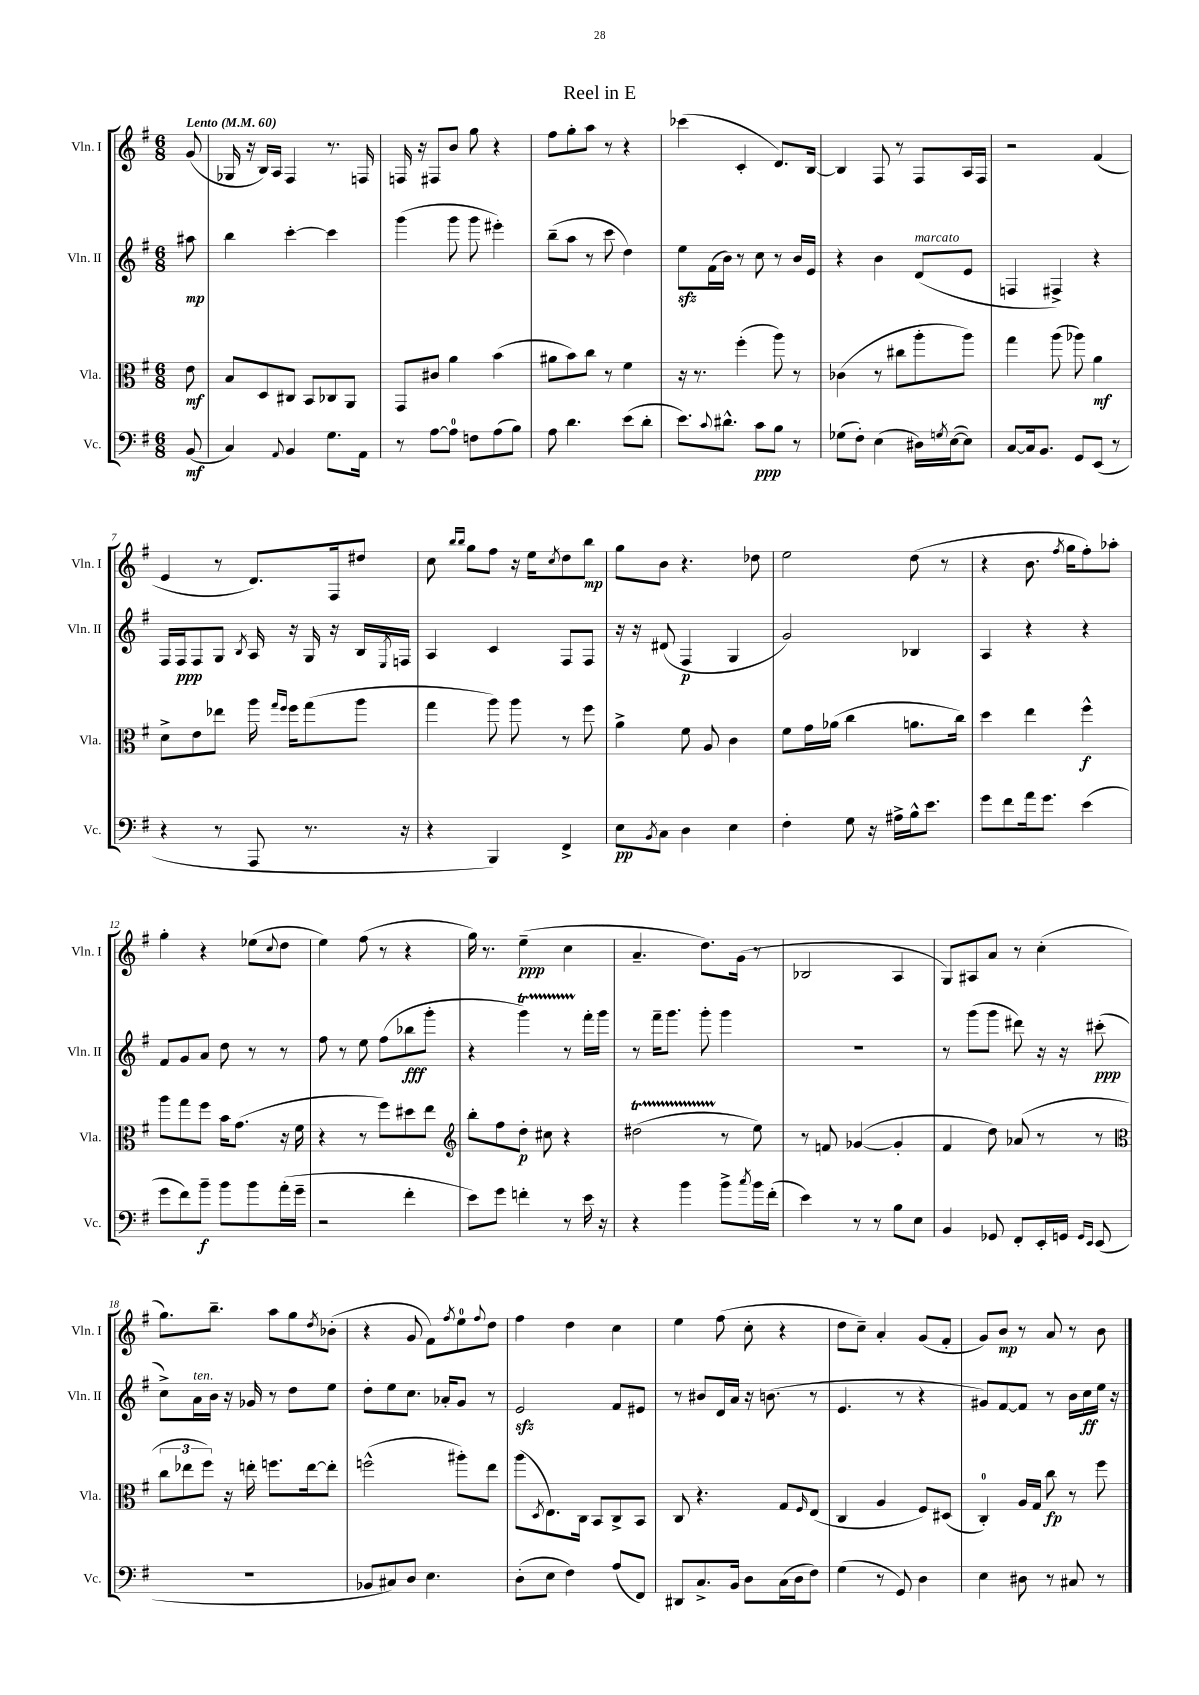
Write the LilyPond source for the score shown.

\header { title = "Reel in E" }
<<
\new StaffGroup <<
\new Staff = "s0" \with { instrumentName = "Vln. I" shortInstrumentName = "Vln. I" } {
    \clef treble \key g \major \numericTimeSignature \time 6/8 \partial 8 \tempo "Lento" 4 = 60
    g'8( |
    ges16 r16 b16) a16 fis4 r8. f16 |
    f16 r16 fis8 b'8 g''8 r4 |
    fis''8 g''8-. a''8 r8 r4 |
    ces'''4( c'4-. d'8.) b16~ |
    b4 fis8 r8 fis8 a16 fis16 |
    r2 fis'4( |
    e'4 r8 d'8.) fis16 dis''8 |
    c''8 \grace { b''16 b''16 } g''8 fis''8 r16 e''16 \acciaccatura { c''8 } d''8 b''8\mp |
    g''8 b'8 r4. des''8 |
    e''2 d''8( r8 |
    r4 b'8. \acciaccatura { fis''8 } g''16 fis''8-.) aes''8-. |
    g''4-. r4 ees''8( \appoggiatura { c''8 } d''8 |
    e''4) fis''8( r8 r4 |
    g''16) r8. e''4--\ppp( c''4 |
    a'4.-- d''8.) g'16( r8 |
    bes2 a4 |
    g8) ais8 a'8 r8 c''4-.( |
    g''8.) b''8.-- a''8 g''8 \acciaccatura { d''8 } bes'8-.( |
    r4 g'8 fis'8) \acciaccatura { fis''8 } e''8-0 \appoggiatura { fis''8 } d''8 |
    fis''4 d''4 c''4 |
    e''4 fis''8( c''8-. r4 |
    d''8 c''8--) a'4-. g'8( fis'8-. |
    g'8) b'8\mp r8 a'8 r8 b'8 \bar "|." |
}
\new Staff = "s1" \with { instrumentName = "Vln. II" shortInstrumentName = "Vln. II" } {
    \clef treble \key g \major \numericTimeSignature \time 6/8 \partial 8
    ais''8\mp |
    b''4 c'''4~-. c'''4 |
    g'''4( g'''8 g'''8 eis'''4-.) |
    b''8--( a''8 r8 c'''8 d''4) |
    e''8\sfz fis'16( b'16) r8 c''8 r8 b'16 e'16 |
    r4 b'4 d'8^\markup { \italic "marcato" }( e'8 |
    f4 fis4->) r4 |
    fis16 fis16\ppp fis8 g8 \acciaccatura { b8 } a16 r16 g16 r16 b16 \acciaccatura { e8 } f16 |
    a4 c'4 fis8 fis8 |
    r16 r16 dis'8( fis4\p g4 |
    g'2) bes4 |
    a4 r4 r4 |
    fis'8 g'8 a'8 d''8 r8 r8 |
    fis''8 r8 e''8 fis''8( bes''8\fff g'''8-. |
    r4 g'''4\startTrillSpan) r8 fis'''16-.\stopTrillSpan g'''16 |
    r8 fis'''16-- g'''8. g'''8-. g'''4 |
    R2. |
    r8 g'''8( g'''8 dis'''8) r16 r16 cis'''8-.\ppp( |
    c''8->) a'16^\markup { \italic "ten." } b'16 r16 ges'16 r8 d''8 e''8 |
    d''8-. e''8 c''8. aes'16-. g'8 r8 |
    e'2\sfz fis'8 eis'8 |
    r8 bis'8 d'16 a'16 r16 b'8.( r8 |
    e'4. r8 r4 |
    gis'8) fis'8~ fis'8 r8 b'16 c''16\ff e''16 r16 \bar "|." |
}
\new Staff = "s2" \with { instrumentName = "Vla." shortInstrumentName = "Vla." } {
    \clef alto \key g \major \numericTimeSignature \time 6/8 \partial 8
    e'8\mf |
    b8 d8 cis8 b,8 ces8 a,8 |
    g,8 cis'8 a'4 b'4( |
    ais'8 b'8) c''8 r8 fis'4 |
    r16 r8. fis''4-.( a''8) r8 |
    ces'4( r8 cis''8 a''8-. a''8) |
    g''4 a''8( aes''8) a'4\mf |
    d'8-> e'8 ees''8 a''16 \grace { g''16 fis''16 } fis''16 g''8( a''8 |
    g''4 a''8) a''8 r8 fis''8 |
    a'4-> fis'8 a8 c'4 |
    fis'8 g'16 aes'16( c''4 a'8. c''16) |
    d''4 e''4 fis''4-^\f |
    a''8 g''8 fis''8 b'16 g'8.( r16 fis'16 |
    r4 r8 fis''8) dis''8 e''8 |
    \clef treble b''8-. fis''8 d''8-.\p cis''8 r4 |
    dis''2\startTrillSpan( r8\stopTrillSpan e''8) |
    r8 f'8 ges'4~( ges'4-. |
    fis'4 d''8) aes'8( r8 r8 |
    \clef alto \tuplet 3/2 { c''8 ees''8 fis''8) } r16 e''16-. f''8. e''16~ e''8-. |
    f''2-^( ais''8-.) e''8 |
    a''8( \acciaccatura { d8 } e8.) c16 b,8 c8-> b,8 |
    c8 r4. g8 \grace { fis16 } e8( |
    c4 a4 fis8) dis8( |
    c4-0-.) a16 g16 c''8\fp r8 fis''8 \bar "|." |
}
\new Staff = "s3" \with { instrumentName = "Vc." shortInstrumentName = "Vc." } {
    \clef bass \key g \major \numericTimeSignature \time 6/8 \partial 8
    b,8\mf( |
    c4) \appoggiatura { a,8 } b,4 g8. a,16 |
    r8 a8~ a8-0 f8 a8( b8) |
    a8 d'4. e'8( d'8-. |
    e'8.) \appoggiatura { c'8 } dis'8.-^ c'8\ppp b8 r8 |
    ges8( fis8-.) e4( dis16) \acciaccatura { g8 } e16~( e8) |
    c8~ c16 b,8. g,8 e,8( r8 |
    r4 r8 a,,8 r8. r16 |
    r4 b,,4) fis,4-> |
    e8\pp \acciaccatura { b,8 } c8 d4 e4 |
    fis4-. g8 r16 ais16-> b16-^ e'8. |
    g'8 fis'8 a'16 g'8. e'4( |
    g'8 fis'8) b'8--\f b'8 b'8 a'16-.( g'16-- |
    r2 fis'4-. |
    e'8) g'8 f'4-. r8 e'16 r16 |
    r4 b'4 b'8-> \acciaccatura { c''8 } b'16 fis'16-.( |
    e'4) r8 r8 b8 e8 |
    b,4 ges,8 fis,8-. e,16-. g,16 \grace { g,16 e,16 } e,8( |
    R2. |
    bes,8 cis8) d8 e4. |
    d8-.( e8 fis4) a8( fis,8) |
    dis,8 c8.-> b,16 d8 c16( d16 fis8) |
    g4( r8 g,8) d4 |
    e4 dis8 r8 cis8 r8 \bar "|." |
}
>>
>>
